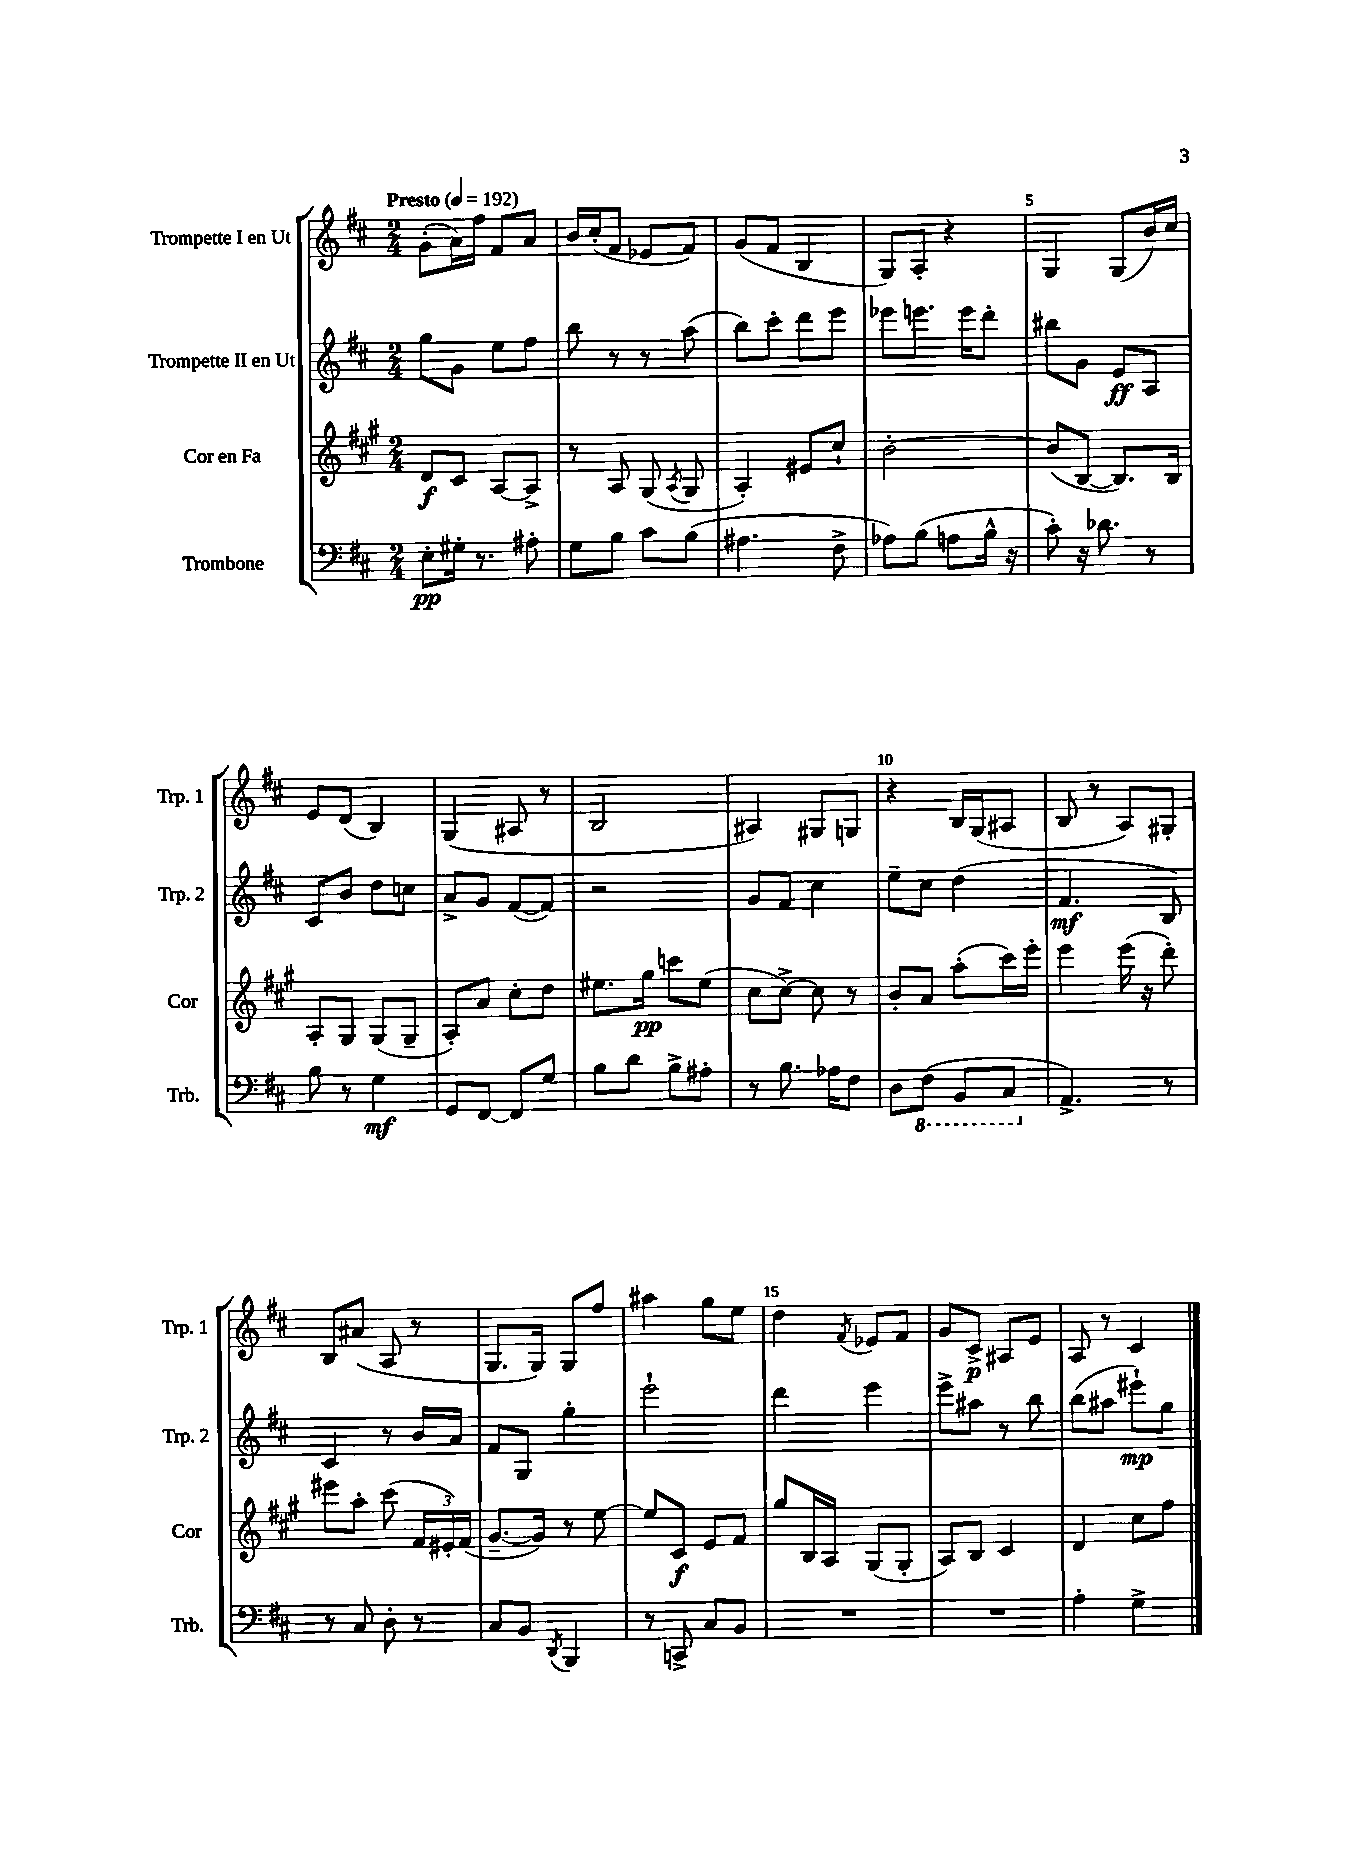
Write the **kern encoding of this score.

**kern	**kern	**kern	**kern
*staff4	*staff3	*staff2	*staff1
*clefF4	*clefG2	*clefG2	*clefG2
*k[f#c#]	*k[f#c#g#]	*k[f#c#]	*k[f#c#]
*M2/4	*M2/4	*M2/4	*M2/4
*MM192	*MM192	*MM192	*MM192
8E'	8d	8gg	(8g'
16G#'	8c#	8g	16a)
8.r	.	.	16ff#
.	[8A	8ee	8f#
8A#'	8A^]	8ff#	8a
=	=	=	=
8G	8r	8bb	16b
.	.	.	(16cc#'
8B	8A	8r	8f#
8c#	(8G#	8r	8e-
.	8qA	.	.
(8B	8G#	(8aa	8f#)
=	=	=	=
4.A#	4A')	8bb)	(8g
.	.	8ccc#'	8f#
.	8e#	8ddd	4B
8F#^	8cc#`	8eee	.
=	=	=	=
8A-)	[2b'	8eee-	8G)
(8B	.	8.eee	8A'
8A	.	.	4r
.	.	16eee	.
16B^^	.	8ddd'	.
16r	.	.	.
=	=	=	=
8c#')	(8b]	8bb#	4G
16r	[8B	8g	.
8.d-	.	.	.
.	8.B])	8e	(8G
8r	.	8A	16b)
.	16B	.	16cc#
=	=	=	=
8B	8A'	8c#	8e
8r	8G#	8b	(8d
4G	(8G#	8dd	4B)
.	8G#~	8cc	.
=	=	=	=
8GG	8A')	8a^	(4G
[8FF#	8a	8g	.
8FF#]	8cc#'	([8f#	8A#
8G	8dd	8f#])	8r
=	=	=	=
8B	8.ee#	2r	2B
8d	.	.	.
.	16gg#	.	.
8B^	8ccc	.	.
8A#'	(8ee#	.	.
=	=	=	=
8r	8cc#	8g	4A#)
8.B	[8cc#^)	8f#	.
.	8cc#]	4cc#	8G#
16A-	.	.	.
8F#	8r	.	8G
=	=	=	=
8D	8b'	8ee~	4r
(8FF#	8a	8cc#	.
8BBB	(8aa'	(4dd	16B
.	.	.	(16G
8CC#	16ccc#)	.	8A#
.	16eee'	.	.
=	=	=	=
4.AA^)	4eee	4.f#	8B
.	.	.	8r
.	(16eee	.	8A)
.	16r	.	.
8r	8ddd')	8B)	8G#'
=	=	=	=
8r	8eee#	4c#	8B
8C#	8aa'	.	(8a#
8D'	(8ccc#	8r	8A
8r	24f#	16b	8r
.	24e#')	.	.
.	.	16a	.
.	(24f#	.	.
=	=	=	=
8C#	[8.g#~	8f#	8.G
8BB	.	8G	.
.	16g#])	.	16G)
8qDD	.	.	.
4BBB	8r	4gg'	8G
.	[8ee	.	8ff#
=	=	=	=
8r	8ee]	2eee`	4aa#
8CC^	8c#	.	.
8C#	8e	.	8gg
8BB	8f#	.	8ee
=	=	=	=
2r	8gg#	4ddd	4dd
.	16B	.	.
.	16A	.	.
.	.	.	8qf#
.	(8G#	4eee	8e-
.	8G#'	.	8f#
=	=	=	=
2r	8A)	8eee^	8g
.	8B	8aa#	8c#^
.	4c#	8r	8A#
.	.	8bb	8e
=	=	=	=
4A'	4d	(8bb	8A
.	.	8aa#	8r
4G^	8cc#	8eee#`)	4c#
.	8ff#	8gg	.
==	==	==	==
*-	*-	*-	*-
